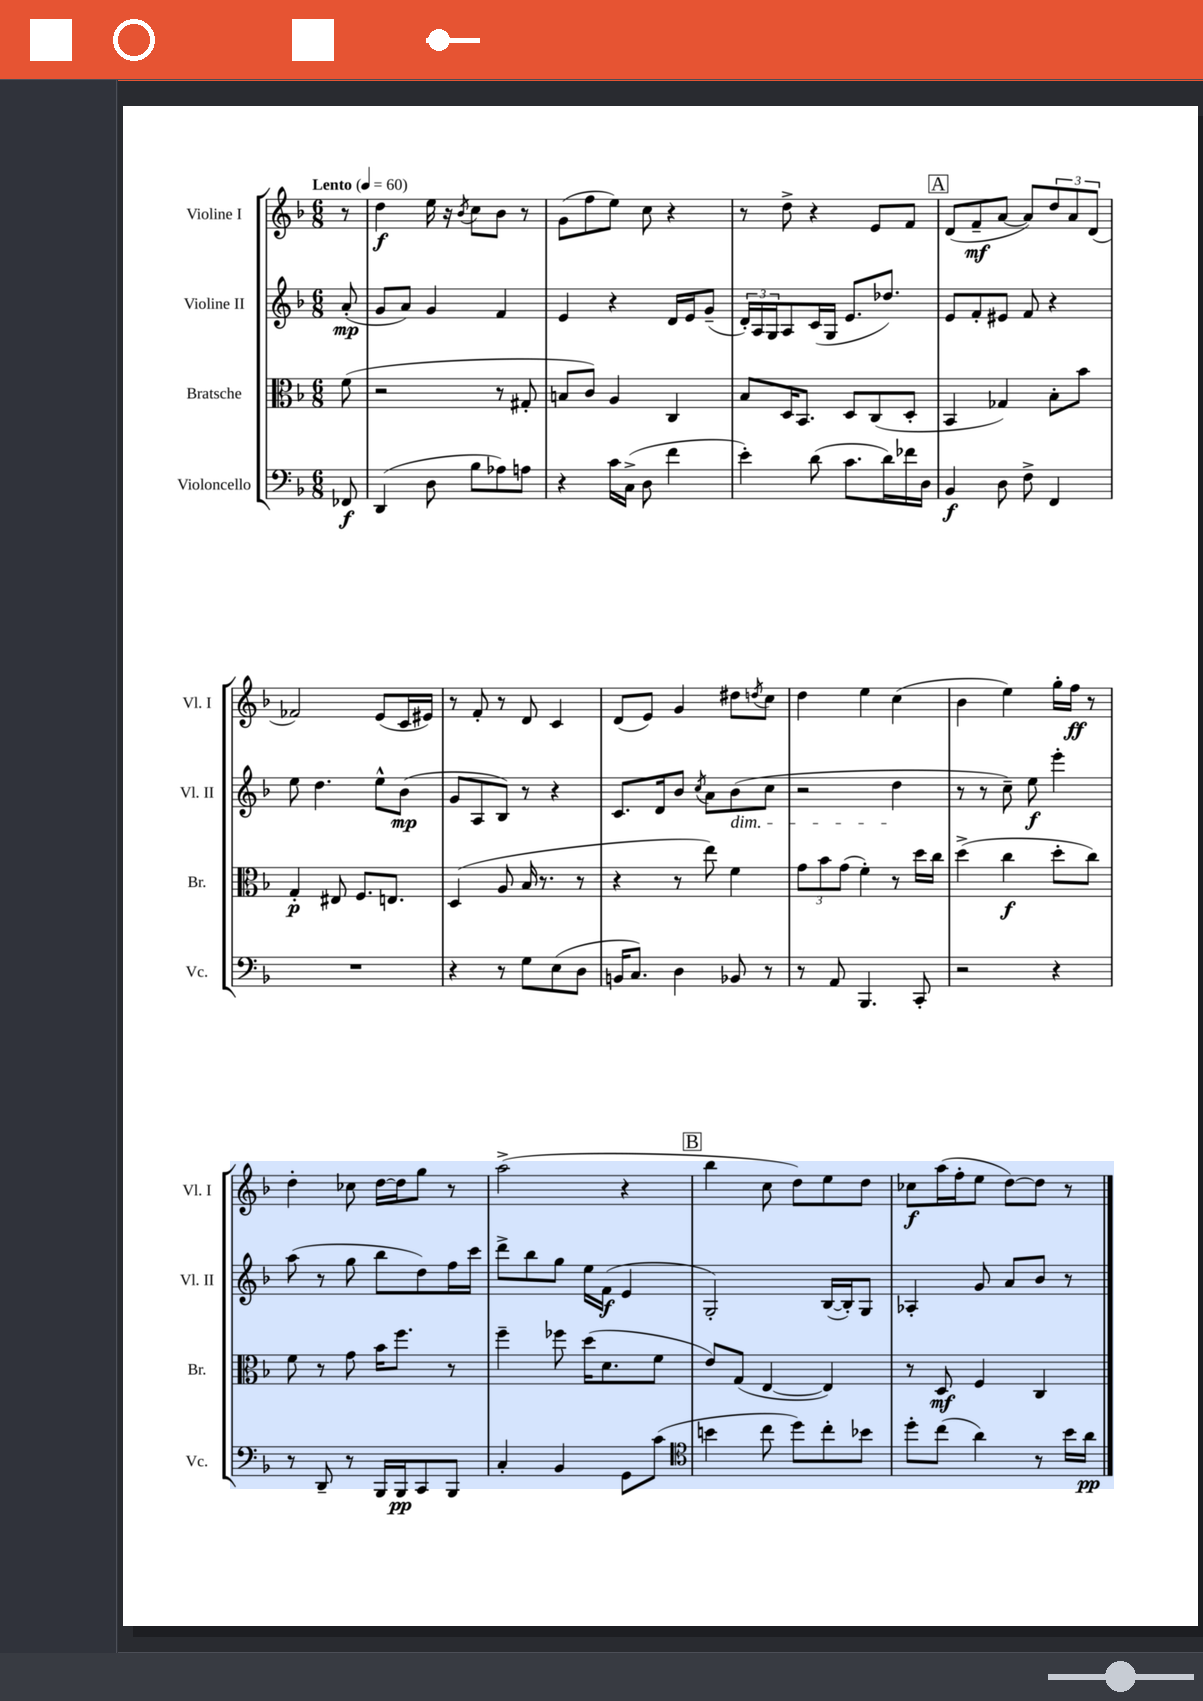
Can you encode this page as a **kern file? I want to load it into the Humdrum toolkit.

**kern	**kern	**kern	**kern
*staff4	*staff3	*staff2	*staff1
*clefF4	*clefC3	*clefG2	*clefG2
*k[b-]	*k[b-]	*k[b-]	*k[b-]
*M6/8	*M6/8	*M6/8	*M6/8
*MM60	*MM60	*MM60	*MM60
8FF-	(8f	(8a'	8r
=	=	=	=
(4DD	2r	8g	4dd
.	.	8a)	.
8D	.	4g	16ee
.	.	.	16r
.	.	.	8qb-
8B-	.	.	8cc
8A-)	8r	4f	8b-
8A	8G#'	.	8r
=	=	=	=
4r	8B	4e	(8g
.	8c)	.	8ff
16c	4A	4r	8ee)
(16C^	.	.	.
8D	.	.	8cc
4f	4C	16d	4r
.	.	16e	.
.	.	(8g~	.
=	=	=	=
4e')	8B-	24d')	8r
.	.	24A	.
.	.	24G	.
.	16D	8A	8dd^
.	8.BB-	.	.
(8d	.	(16c	4r
.	.	16G	.
8.c	8D	8.e	.
.	(8C	.	8e
16d)	.	8.dd-)	.
16f-	8D'	.	8f
16D	.	.	.
=	=	=	=
4BB-	4BB-	8e	(8d
.	.	8f'	8f~
8D	4G-)	8e#	[8a
8F^	.	8f	8a])
4FF	8B-'	4r	12dd
.	.	.	12a
.	8b-	.	.
.	.	.	(12d
=	=	=	=
2.r	4G'	8ee	2f-)
.	.	4.dd	.
.	8E#	.	.
.	8.F	.	.
.	.	8ee^^	(8e
.	8.E	.	.
.	.	(8b-	16c
.	.	.	16e#)
=	=	=	=
4r	(4D	8g	8r
.	.	8A	8f'
8r	8A	8B-)	8r
8G	16B-	8r	8d
.	8.r	.	.
(8E	.	4r	4c
8D	8r	.	.
=	=	=	=
16BB	4r	8.c	(8d
8.C)	.	.	.
.	.	.	8e)
.	.	16d	.
4D	8r	8b-	4g
.	.	8qcc	.
.	8ee)	8a	.
8BB-	4f	(8b-	8dd#
.	.	.	8qdd
8r	.	8cc	8cc
=	=	=	=
8r	12g	2r	4dd
.	12b-	.	.
8AA	.	.	.
.	(12g	.	.
4.BBB-	4f')	.	4ee
.	8r	4dd	(4cc
8CC'	16dd	.	.
.	16cc	.	.
=	=	=	=
2r	(4dd^	8r	4b-
.	.	8r	.
.	4cc	8cc~)	4ee)
.	.	8ee	.
4r	8dd'	4eee'	16gg'
.	.	.	16ff
.	8cc)	.	8r
=	=	=	=
8r	8f	(8aa	4dd'
8DD~	8r	8r	.
8r	8g	8gg	8cc-
16BBB-	16b-	8bb-	[16dd
16BBB-	8.ff	.	16dd]
8CC	.	8dd)	8gg
8BBB-	8r	16ff	8r
.	.	16ccc	.
=	=	=	=
4C'	4ff~	8ddd^	(2aa^
.	.	8bb-	.
4BB-	8ff-	8gg	.
.	(16dd	16ee	.
.	8.d	(16f	.
8GG	.	4e	4r
(8c	8f	.	.
=	=	=	=
*clefC4	*	*	*
4b	8e)	2G')	4bb-
.	(8G	.	.
8cc	[4E	.	8cc
8dd)	.	.	8dd)
8cc'	4E])	([16B-	8ee
.	.	16B-'])	.
8b-	.	8G	8dd
=	=	=	=
8dd'	8r	4A-'	8cc-
(8cc	8D	.	(16aa
.	.	.	16ff'
4a)	4F	8g	8ee
.	.	8a	[8dd)
8r	4C	8b-	8dd]
16b-	.	8r	8r
16a	.	.	.
==	==	==	==
*-	*-	*-	*-
